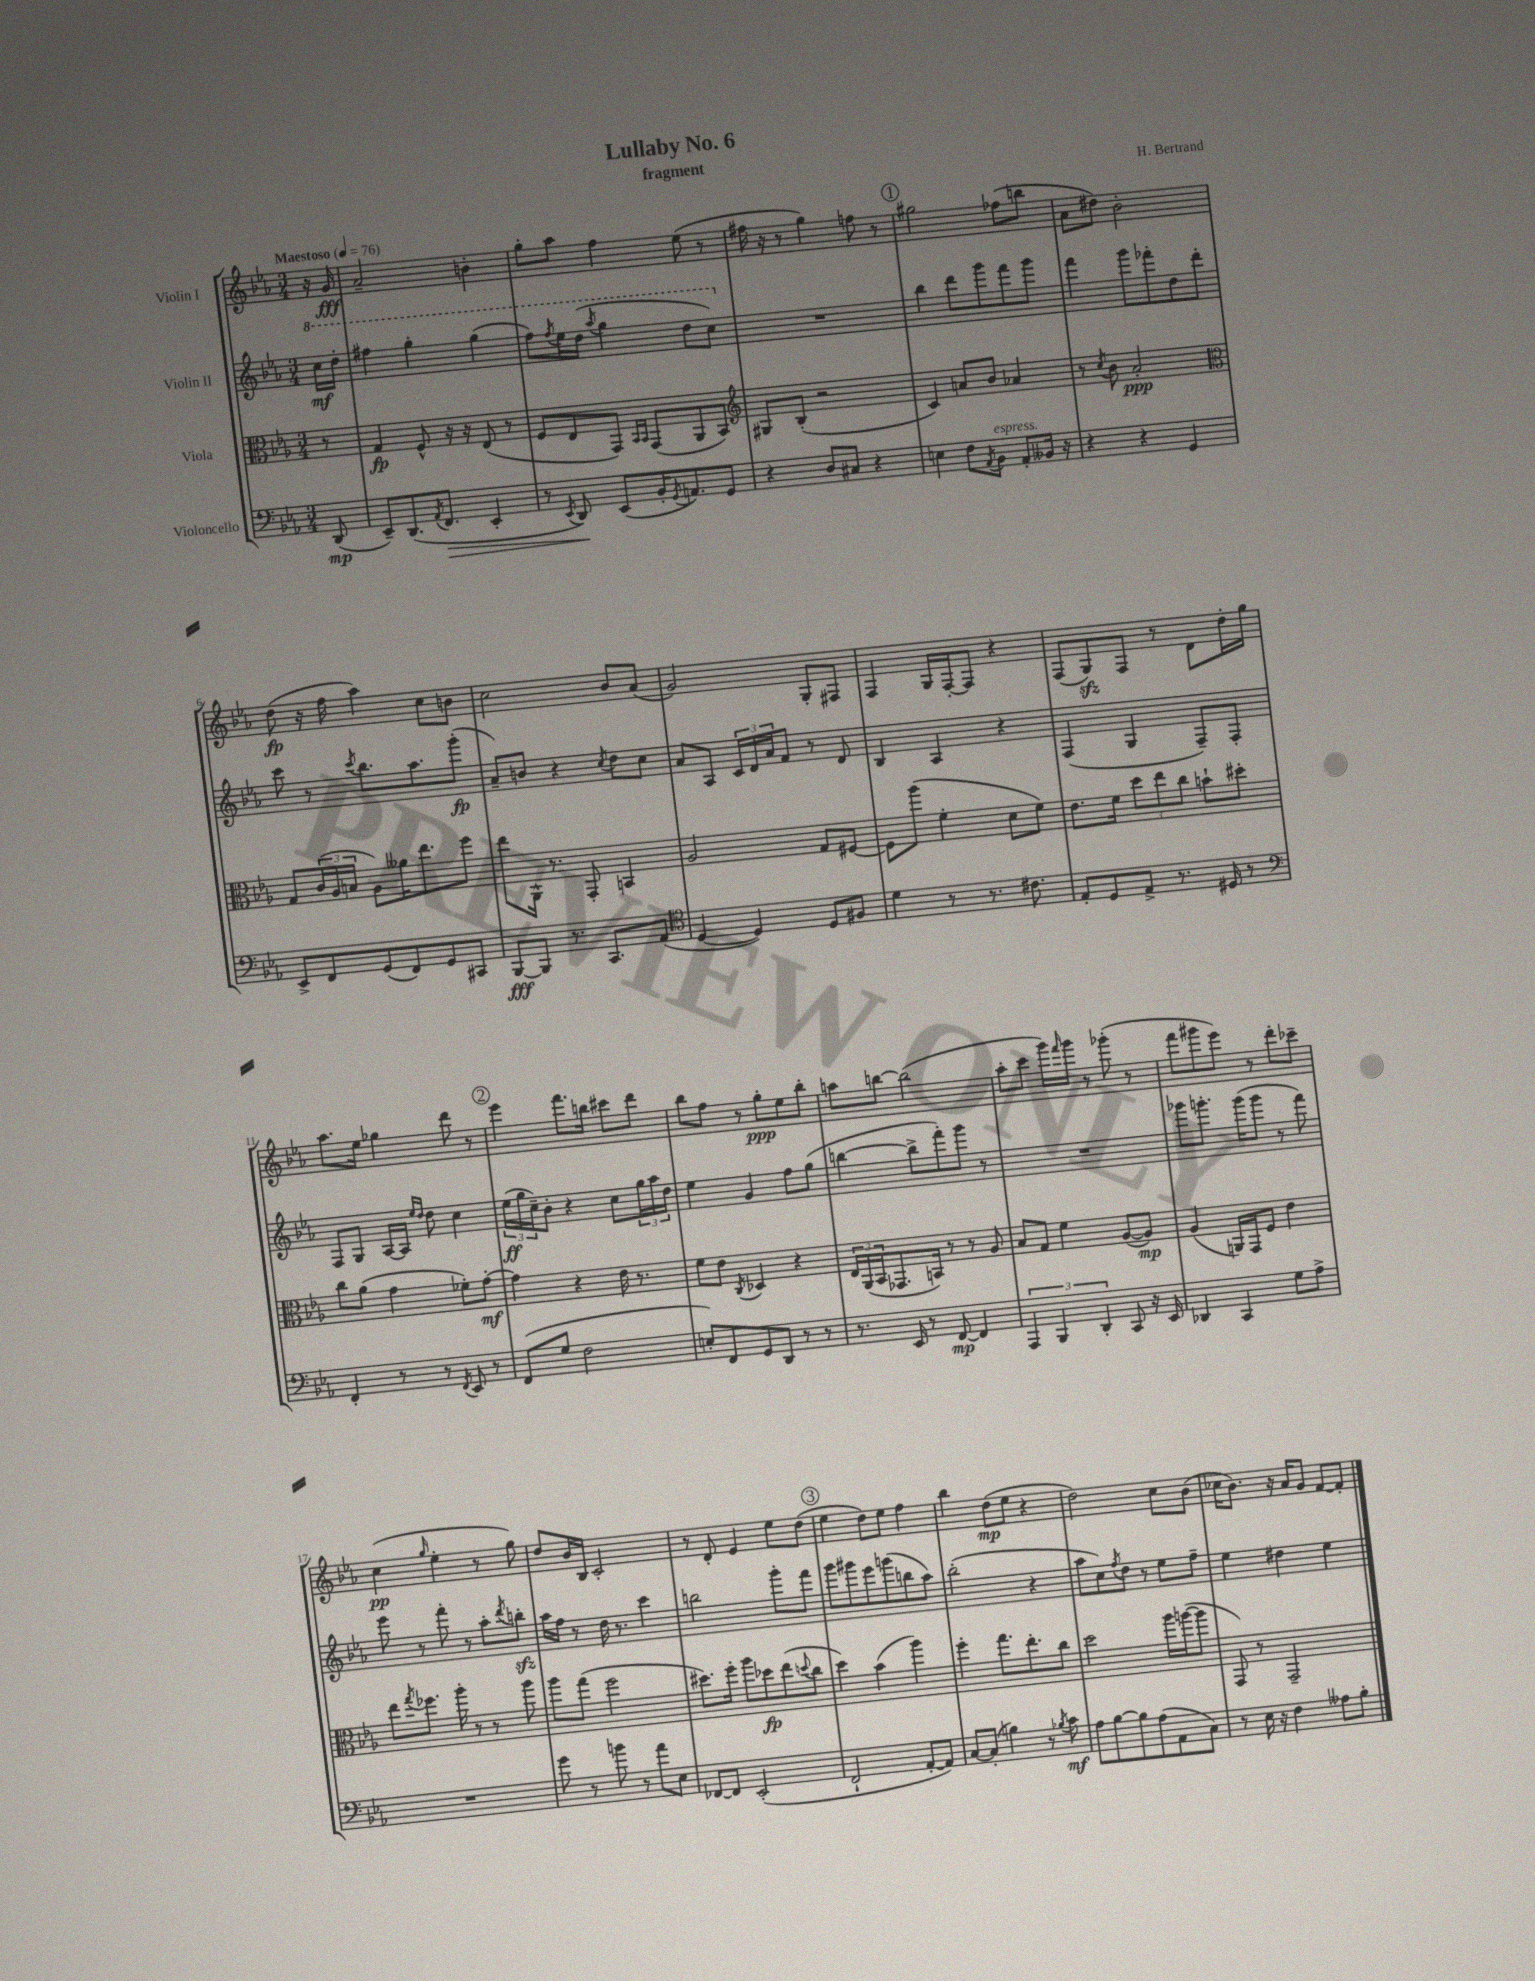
\header { title = "Lullaby No. 6" composer = "H. Bertrand" subtitle = "fragment" }
<<
\new StaffGroup <<
\new Staff = "s0" \with { instrumentName = "Violin I" } {
    \clef treble \key ees \major \numericTimeSignature \time 3/4 \partial 8 \tempo "Maestoso" 4 = 76
    r16 g'16\fff |
    aes'2-- b'4-. |
    g''8-. aes''8 f''4 ees''8( r8 |
    fis''16 r16 r8 g''4) f''8 r8 |
    \mark \markup { \circle "1" } gis''2 fes''8( b''8 |
    aes'8 dis''8) bes'2-. |
    d''8\fp( r16 f''16 aes''4) c''8 b'8 |
    c''2 bes'8 aes'8( |
    g'2) g8-. fis8 |
    f4 g16 f16~-. f8 r4 |
    f8( g8\sfz) f8 r8 d'8 d''16-. g''16 |
    aes''8. ees''16 ges''4 d'''8 r8 |
    \mark \markup { \circle "2" } ees'''4 f'''8. b''16 cis'''8 d'''8 |
    bes''8 f''8 r8 g''8-.\ppp ees''8 bes''8-. |
    a''8 b''8~ b''2( |
    aes''8-. c'''8 g'''16) \grace { f'''16 } g'''16 r8 ges'''8-.( r8 |
    f'''8 gis'''8 ees'''8) r8 d'''8-. ces'''8-- |
    c''4\pp( \grace { g''16 } ees''4-. r8 g''8) |
    d''8 bes'16 bes16 c'2-. |
    r8 d'8-. ees'4 ees''8 d''8( |
    \mark \markup { \circle "3" } ees''4 d''8) ees''8 f''4 |
    bes''4 d''8\mp( ees''8 r4 |
    d''2) c''8 bes'8( |
    ces''16 bes'8.) r16 aes'16 g'8 f'8~ f'8-. \bar "|." |
}
\new Staff = "s1" \with { instrumentName = "Violin II" } {
    \clef treble \key ees \major \numericTimeSignature \time 3/4 \partial 8
    \ottava #1 c'''16\mf d'''16-. |
    fis'''4 g'''4-. g'''4( |
    f'''8) \acciaccatura { f'''8 } ees'''16 d'''16( \acciaccatura { aes'''8 } g'''4 d'''8 c'''8) \ottava #0 |
    R2. |
    \mark \markup { \circle "1" } bes''4 d'''8 g'''8 f'''8 g'''8 |
    f'''4 g'''8 fes'''8-. d''8 d'''8-. |
    c'''8 r8 \acciaccatura { c'''8 } bes''8. aes''8. g'''8-.\fp( |
    aes'8--) b'8 r4 \acciaccatura { c''8 } d''8 c''8 |
    aes'8 aes8 \tuplet 3/2 { c'16 d'16 aes'16 } f'8 r8 d'8 |
    bes4 aes4 r4 |
    f4( g4 f8--) f8-. |
    f8 g8 aes16~ aes16 \grace { ees''16 d''16 } d''8 c''4 |
    \mark \markup { \circle "2" } \tuplet 3/2 { ees''16\ff( g''16 c''16--) } bes'8-. r4 c''8 \tuplet 3/2 { g''16 aes''16 d''16 } |
    ees''4 g'4 f''8 g''8( |
    b''4~ b''8-> f'''8-.) g'''8 r8 |
    R2. |
    ges'''8 g'''8.-. g'''16( g'''8 r8 f'''8) |
    ees'''8 r8 f'''8-. r8 aes''8-. \acciaccatura { d'''8 } b''8-.\sfz |
    aes''16 f''16 r8 d''16 r8. c'''4 |
    b''2 g'''8-. f'''8 |
    \mark \markup { \circle "3" } g'''8 gis'''8 ees'''8 g'''8( b''8 aes''8) |
    bes''2-.( r4 |
    aes''8 c''8) \acciaccatura { f''8 } d''8 r8 ees''8 f''8-- |
    ees''4 dis''4 ees''4 \bar "|." |
}
\new Staff = "s2" \with { instrumentName = "Viola" } {
    \clef alto \key ees \major \numericTimeSignature \time 3/4 \partial 8
    r8 |
    g4\fp f8-^ r16 r16 ees8( r8 |
    f8 ees8 g,8) \grace { bes,16 bes,16 } g,8( aes,8 bes,8) |
    \clef treble gis8 bes8-.( r2 |
    \mark \markup { \circle "1" } c'4) a'8 bes'8 aes'4 |
    r8 \acciaccatura { c''8 } bes'8 aes'2-.\ppp |
    \clef alto g8 \tuplet 3/2 { c'16( aes16 b16 } aes8) aeses'16 ees''8. f''8 |
    ees''8 aes,16-^ r8. g,8-. b,4 |
    aes2 g8 fis8~ |
    fis8 aes''8( f'4-. d'8 f'8) |
    ees'8. f'16 \tuplet 3/2 { d''8 ees''8 c''8 } b'8-! dis''8-. |
    c''8 aes'8( g'4 fes'8-.) g'8~-.\mf |
    \mark \markup { \circle "2" } g'4 r4 ees'16 r8. |
    f'8 ees'8 \acciaccatura { c8 } des4 r4 |
    \tuplet 3/2 { ees16 aes,16( bes,16 } ges,8. b,16) r8 r8 aes8 |
    bes8 g8 f'4 aes8~( aes8\mp) |
    aes4( a,16) g,16 f8 ees'4 |
    ees''8 \acciaccatura { g''8 } fes''8. aes''16-. r8 r8 aes''8 |
    aes''8 g''8( f''2 |
    dis''8.) f''16-. aes''8 des''8\fp ees''8( \appoggiatura { d''8 } c''8 |
    \mark \markup { \circle "3" } d''4) bes'4( aes''4) |
    f''4-. g''8. ees''8.-. c''8 |
    d''2 aes''16 a''16~( a''8 |
    g,8) r8 g,2-- \bar "|." |
}
\new Staff = "s3" \with { instrumentName = "Violoncello" } {
    \clef bass \key ees \major \numericTimeSignature \time 3/4 \partial 8
    d,8\mp( |
    ees,8--) d,8.( \acciaccatura { aes,8 } f,8.\> ees,4-. |
    r8 \acciaccatura { ees,8 } d,8\!) ees,8( bes,16-. \acciaccatura { g,8 } a,8.) g,8 |
    r4 d8 cis8 r4 |
    \mark \markup { \circle "1" } e4 f8 \acciaccatura { aes,8 } bes,8^\markup { \italic "espress." } aes,8-. beses,16 r16 |
    r4 r4 g,4 |
    ees,8-> f,8 g,8( f,8) g,8 cis,8 |
    bes,,8~\fff bes,,8 r8. c,8. aes,8( |
    \clef tenor d4~ d4) d8 fis8 |
    d'4 r8 r8. cis'8. |
    ees8-. d8 ees8-> r8. dis16 r8 |
    \clef bass f,4-. r8 r8 \acciaccatura { f,8 } ees,8 r8 |
    \mark \markup { \circle "2" } f,8( g8 f2 |
    e8-.) f,8 g,8 d,8 r8 r8 |
    r8. ees,16 r8 f,8~\mp f,4 |
    \tuplet 3/2 { aes,,4 bes,,4 d,4-. } c,8 r16 ees,16 |
    des,4 c,4 g8 aes8-> |
    R2. |
    g'8 r8 b'8 r8 aes'8 ees8 |
    fes,8~ fes,8 ees,2-.( |
    \mark \markup { \circle "3" } f,2-! aes,8~-. aes,8) |
    c8~ c8-.( b4) r8 \acciaccatura { bes8 } c'8\mf |
    aes8 bes8~ bes8 aes8( aes,8 c8) |
    r8 ees16 r16 f4 aeses8 bes8-. \bar "|." |
}
>>
>>
